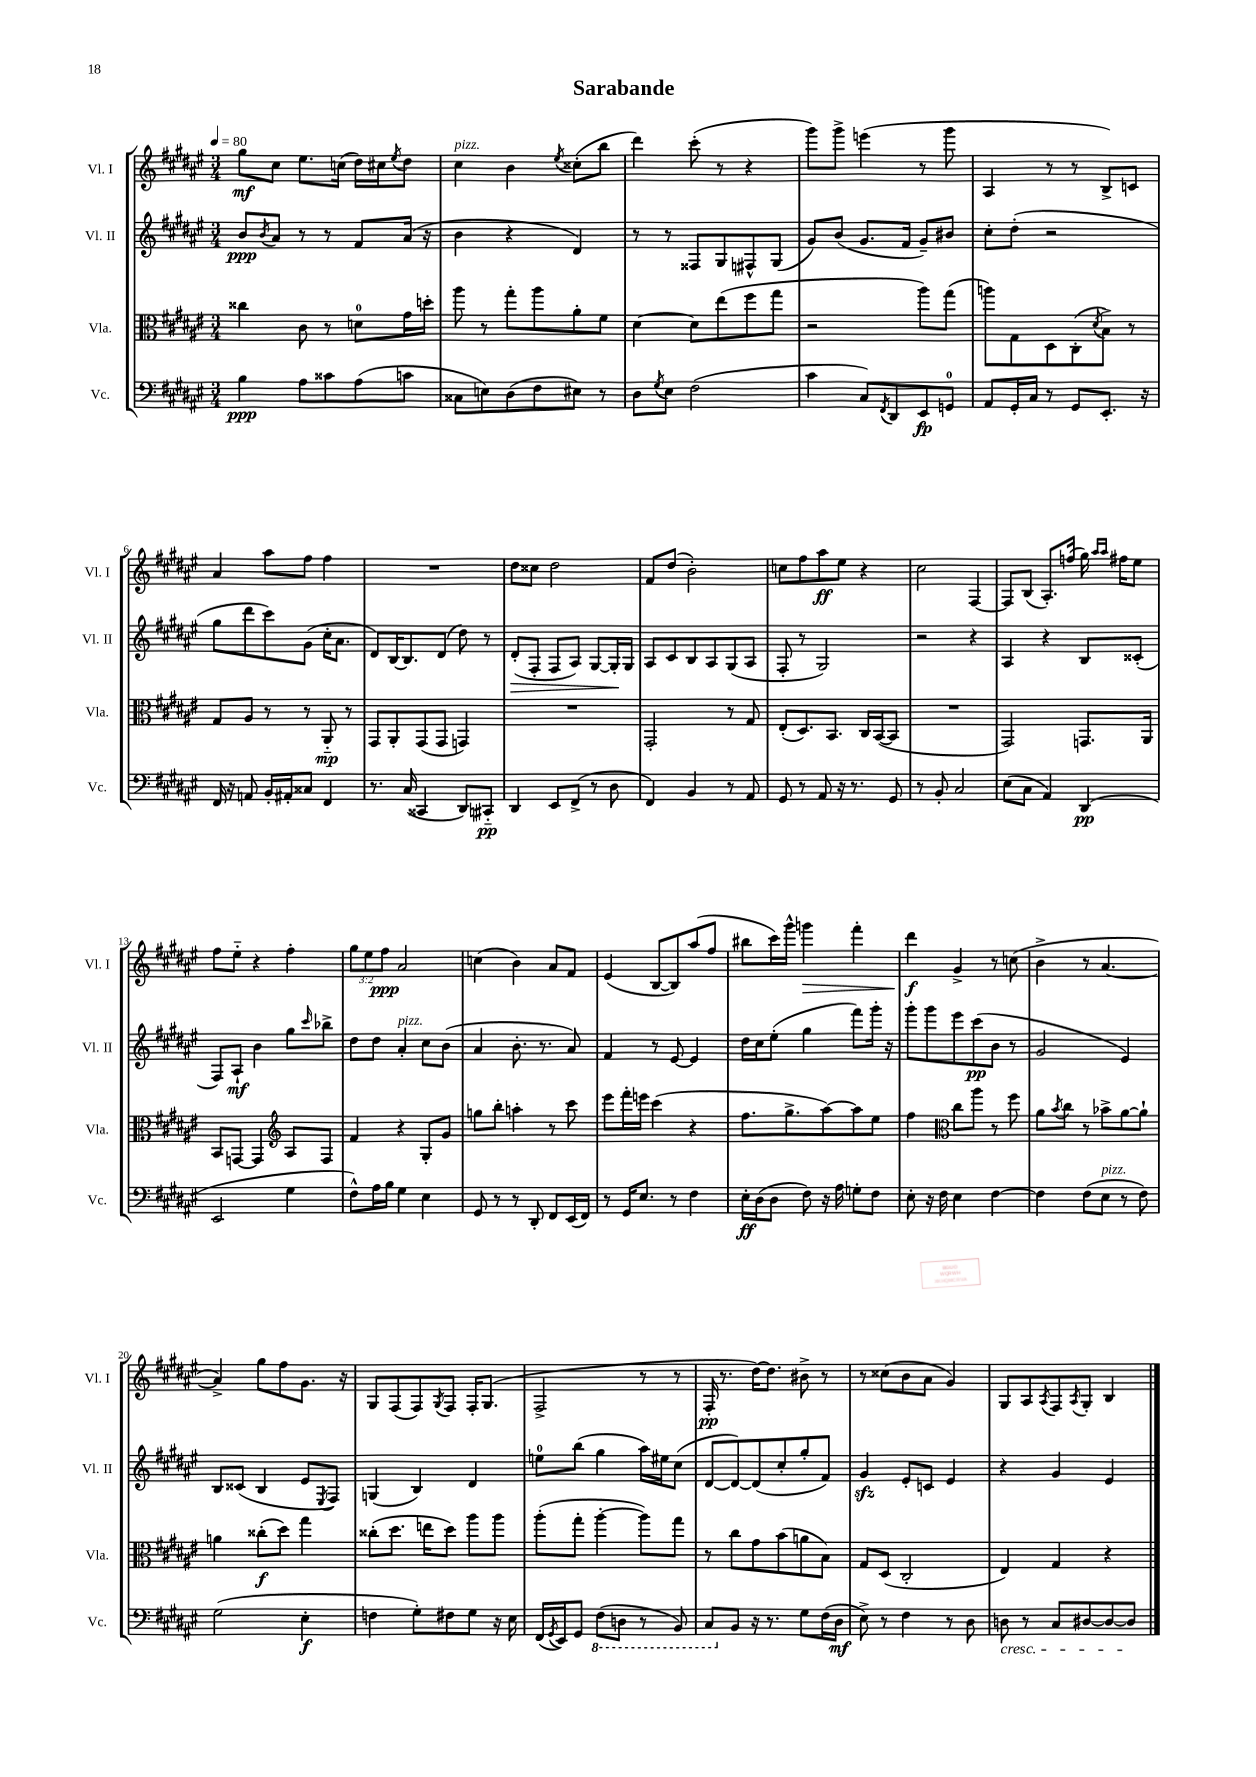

**kern	**kern	**kern	**kern
*staff4	*staff3	*staff2	*staff1
*clefF4	*clefC3	*clefG2	*clefG2
*k[f#c#g#d#a#e#]	*k[f#c#g#d#a#e#]	*k[f#c#g#d#a#e#]	*k[f#c#g#d#a#e#]
*M3/4	*M3/4	*M3/4	*M3/4
*MM80	*MM80	*MM80	*MM80
4B	4cc##	8b	8gg#
.	.	8qb	.
.	.	8a#	8cc#
8A#	8c#	8r	8.ee#
8c##	8r	8r	.
.	.	.	(16cc
(8A#	8d	8f#	16dd#)
.	.	.	16cc#
.	.	.	8qee#
8c	16g#	(16a#	8dd#
.	16dd'	16r	.
=	=	=	=
8C##	8aa#	4b	4cc#
8E)	8r	.	.
(8D#	8gg#'	4r	4b
8F#	8aa#	.	.
.	.	.	8qee#
8E#)	8a#'	4d#)	(8cc##'
8r	8f#	.	8bb
=	=	=	=
8D#	[4d#	8r	4ddd#)
8qG#	.	.	.
8E#	.	8r	.
(2F#	8d#]	8F##	(8ccc#'
.	(8ee#	8G#	8r
.	8ff#	8F#^^	4r
.	8gg#	(8G#	.
=	=	=	=
4c#	2r	8g#)	8ggg#)
.	.	(8b	8ggg#^
8C#)	.	8.g#	(4eee
8qFF#	.	.	.
8DD#	.	.	.
.	.	16f#	.
8EE#	8aa#)	8g#~)	8r
8GG	(8gg#	8b#	8ggg#
=	=	=	=
8AA#	8aa)	8cc#'	4A#
16GG#'	8G#	(8dd#'	.
16C#	.	.	.
8r	8D#	2r	8r
8GG#	(8C#'	.	8r
.	8qd#	.	.
8.EE#'	8B^)	.	8B^)
.	8r	.	8c
16r	.	.	.
=	=	=	=
16FF#	8G#	8gg#	4a#
16r	.	.	.
8AA	8A#	8ddd#	.
16BB'	8r	8ccc#)	8aa#
16AA#'	.	.	.
8C##	8r	(8g#	8ff#
4FF#	8AA#'~	16cc#'	4ff#
.	.	8.a#	.
.	8r	.	.
=	=	=	=
8.r	8GG#	8d#)	2.r
.	8AA#'	[16B	.
(16C#	.	8.B]	.
4CC##	(8GG#	.	.
.	8GG#	(8d#	.
8DD#)	4GG)	8dd#)	.
8CC#'~	.	8r	.
=	=	=	=
4DD#	2.r	(8d#'	8dd#
.	.	8F#'	8cc##
8EE#	.	8F#	2dd#
(8FF#^	.	8A#)	.
8r	.	[8G#	.
8D#	.	16G#']	.
.	.	16G#	.
=	=	=	=
4FF#)	2GG#'	8A#	8f#
.	.	8c#	(8dd#
4BB	.	8B	2b')
.	.	8A#	.
8r	8r	(8G#	.
8AA#	8G#	8A#	.
=	=	=	=
8GG#	(8E#'	8F#'	8cc
8r	8.D#)	8r	8ff#
8AA#	.	2G#)	8aa#
.	8.BB	.	.
16r	.	.	8ee#
8.r	.	.	.
.	16C#	.	4r
.	([16BB	.	.
8GG#	8BB]	.	.
=	=	=	=
8r	2.r	2r	2cc#
8BB'	.	.	.
2C#	.	.	.
.	.	4r	[4F#
=	=	=	=
(8E#	2GG#)	4A#	8F#]
8C#	.	.	(8B
4AA#)	.	4r	8.A#')
.	.	.	(16ff
(4DD#	8.GG	8B	16gg#)
.	.	.	16qqaa#
.	.	.	16qqaa#
.	.	.	16ff#
.	.	(8c##'	8ee#
.	16AA#	.	.
=	=	=	=
2EE#	8BB	8F#)	8ff#
.	[8GG	8A#`	8ee#'~
.	4GG]	4b	4r
*	*clefG2	*	*
4G#	8A#	8gg#	4ff#'
.	.	16qqccc#	.
.	8F#	8bb-^	.
=	=	=	=
8F#^^)	4f#	8dd#	12gg#
.	.	.	12ee#
16A#	.	8dd#	.
.	.	.	12ff#
16B	.	.	.
4G#	4r	4a#'	2a#
4E#	8G#'	8cc#	.
.	8g#	(8b	.
=	=	=	=
8GG#	8gg	4a#	(4cc
8r	8bb'	.	.
8r	4aa'	8.b'	4b)
8DD#'	.	.	.
.	.	8.r	.
8FF#	8r	.	8a#
(16EE#	8ccc#	8a#)	8f#
16FF#)	.	.	.
=	=	=	=
8r	8eee#	4f#	(4e#
16GG#	16fff#'	.	.
8.E#	16eee	.	.
.	(4ccc#	8r	[8B
8r	.	[8e#	8B])
4F#	4r	4e#]	(8aa#
.	.	.	8ff#
=	=	=	=
16E#'	8.ff#	16dd#	8bb#
(16D#	.	16cc#	.
8D#	.	(8ee#'	16ccc#)
.	8.gg#^	.	16ggg#^^
8F#)	.	4gg#	4ggg
16r	[8aa#)	.	.
16A#	.	.	.
8G'	8aa#]	8fff#)	4fff#'
8F#	8ee#	16ggg#'	.
.	.	16r	.
=	=	=	=
8E#'	4ff#	8ggg#'	4ddd#
16r	.	8ggg#	.
16F#	.	.	.
*	*clefC3	*	*
4E#	8cc#	8eee#	4g#^
.	8aa#	(8ccc#	.
[4F#	8r	8b	8r
.	8ff#	8r	(8cc
=	=	=	=
4F#]	8a#	2g#	4b^
.	8qb	.	.
.	8cc#	.	.
(8F#	8r	.	8r
8E#	8b-^	.	[4.a#
8r	[8a#	4e#)	.
8F#)	8a#`]	.	.
=	=	=	=
(2G#	4a	8B	4a#^])
.	.	(8c##	.
.	(8cc##'	4B	8gg#
.	8dd#)	.	8ff#
4E#'	4gg#	8e#	8.g#
.	.	8qE#	.
.	.	8F#)	.
.	.	.	16r
=	=	=	=
4F	(8cc##'	(4G	8G#
.	8.dd#	.	(8F#
8G#')	.	4B)	8F#)
.	16ee	.	.
.	.	.	8qG#
8F#	8dd#)	.	8F#
8G#	8aa#	4d#	16F#'
.	.	.	(8.G#
16r	8aa#	.	.
16E#	.	.	.
=	=	=	=
(16FF#	(8aa#'	8ee	2F#^
8qGG#	.	.	.
16EE#)	.	.	.
8GG#	8gg#'	(8bb	.
(8FF#	[4aa#'	4gg#	.
8DD	.	.	.
8r	8aa#])	16aa#)	8r
.	.	16ee#	.
8BBB)	8gg#	(8cc#	8r
=	=	=	=
8CC#	8r	[8d#	16F#'
.	.	.	8.r
8BB	8cc#	8d#_)	.
16r	8g#	(8d#]	[16dd#)
8.r	.	.	8.dd#]
.	(8b	8cc#'	.
8G#	8a	8gg#'	8b#^
(16F#	8B)	8f#)	8r
16D#	.	.	.
=	=	=	=
8E#^)	8G#	4g#	8r
8r	(8D#	.	(8cc##
4F#	2C#'	8e#'	8b
.	.	8c	8a#
8r	.	4e#	4g#)
8D#	.	.	.
=	=	=	=
8D	4E#)	4r	8G#
8r	.	.	8A#
.	.	.	8qA#
8C#	4G#	4g#	8F#
.	.	.	8qA#
[8D#	.	.	8G#'
8D#_	4r	4e#	4B
8D#]	.	.	.
==	==	==	==
*-	*-	*-	*-
